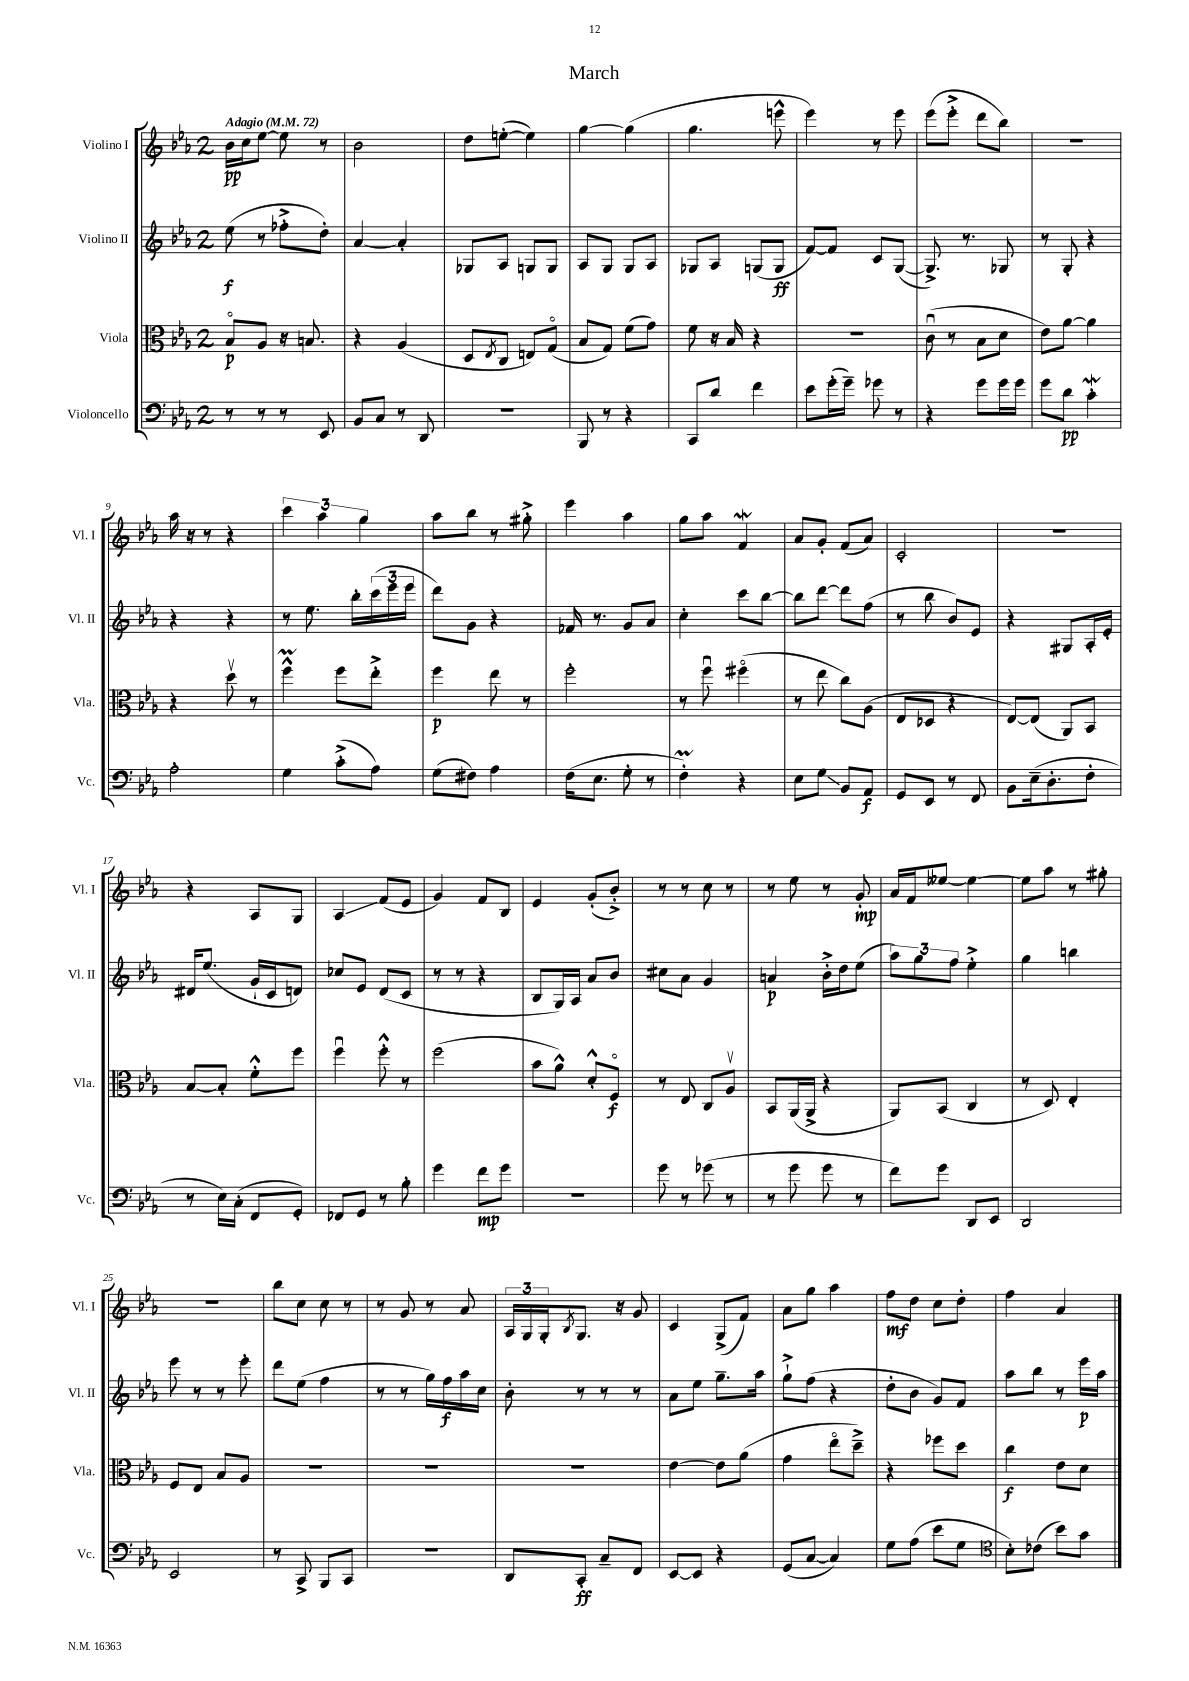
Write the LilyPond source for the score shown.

\header { title = "March" }
<<
\new StaffGroup <<
\new Staff = "s0" \with { instrumentName = "Violino I" shortInstrumentName = "Vl. I" } {
    \clef treble \key ees \major \once \override Staff.TimeSignature.style = #'single-digit \time 2/4 \tempo "Adagio" 4 = 72
    bes'16\pp c''16 ees''8~ ees''8 r8 |
    bes'2 |
    d''8 e''8~-.( e''4) |
    g''4~ g''4( |
    g''4. e'''8-^ |
    ees'''4) r8 ees'''8 |
    ees'''8( ees'''8-.-> d'''8 bes''8) |
    R2 |
    aes''16 r16 r8 r4 |
    \tuplet 3/2 { c'''4 aes''4 g''4 } |
    aes''8 bes''8 r8 gis''8-.-> |
    ees'''4 aes''4 |
    g''8 aes''8 f'4\mordent |
    aes'8 g'8-. f'8( aes'8) |
    c'2-. |
    R2 |
    r4 aes8 g8 |
    aes4\glissando f'8( ees'8 |
    g'4) f'8 bes8 |
    ees'4 g'8-.( bes'8-.->) |
    r8 r8 c''8 r8 |
    r8 ees''8 r8 g'8-.\mp |
    aes'16 f'16 eeses''8~ eeses''4~ |
    eeses''8 aes''8 r8 gis''8-. |
    R2 |
    bes''8 c''8 c''8 r8 |
    r8 g'8 r8 aes'8 |
    \tuplet 3/2 { aes16 g16 g16-. } \acciaccatura { bes8 } g8. r16 g'8 |
    c'4 g8->( f'8) |
    aes'8 g''8 aes''4 |
    f''8\mf d''8 c''8 d''8-. |
    f''4 aes'4 \bar "|." |
}
\new Staff = "s1" \with { instrumentName = "Violino II" shortInstrumentName = "Vl. II" } {
    \clef treble \key ees \major \once \override Staff.TimeSignature.style = #'single-digit \time 2/4
    ees''8\f( r8 fes''8-.-> d''8-.) |
    aes'4~ aes'4-. |
    ges8 aes8 g8 g8 |
    aes8 g8 g8 aes8 |
    ges8 aes8 g8( g8\ff |
    f'8~) f'8 c'8 g8~( |
    g8.->) r8. ges8 |
    r8 g8-. r4 |
    r4 r4 |
    r8 ees''8. bes''16-. \tuplet 3/2 { c'''16( ees'''16 ees'''16 } |
    d'''8) g'8 r4 |
    fes'16 r8. g'8 aes'8 |
    c''4-. c'''8 bes''8~ |
    bes''8 d'''8~ d'''8 f''8( |
    r8 bes''8 bes'8) ees'8 |
    r4 gis8 aes16-. ees'16-. |
    dis'16 ees''8.( g'16-! c'16 d'8) |
    ces''8 ees'8 d'8( c'8 |
    r8 r8 r4 |
    bes8 g16) aes16 aes'8 bes'8 |
    cis''8 aes'8 g'4 |
    a'4\p bes'16-.-> d''16 ees''8( |
    \tuplet 3/2 { aes''8) g''8 f''8 } ees''4-.-> |
    g''4 b''4 |
    ees'''8 r8 r8 ees'''8-. |
    d'''8 ees''8( f''4 |
    r8 r8 g''16) f''16\f aes''16 c''16 |
    bes'8-. r8 r8 r8 |
    aes'8 ees''8 g''8.-- aes''16 |
    g''8-!-> f''8( r4 |
    d''8-. bes'8 g'8) f'8 |
    aes''8 bes''8 r8 ees'''16\p aes''16 \bar "|." |
}
\new Staff = "s2" \with { instrumentName = "Viola" shortInstrumentName = "Vla." } {
    \clef alto \key ees \major \once \override Staff.TimeSignature.style = #'single-digit \time 2/4
    bes8\flageolet\p aes8 r16 b8. |
    r4 aes4( |
    d8 \acciaccatura { ees8 } c8 e8) g8\flageolet( |
    bes8 g8) f'8( g'8) |
    f'8 r16 bes16 r4 |
    r2 |
    c'8\downbow( r8 bes8 d'8 |
    ees'8) aes'8~ aes'4 |
    r4 d''8\upbow r8 |
    f''4-^\prall f''8 ees''8-.-> |
    f''4\p ees''8 r8 |
    f''2-. |
    r8 f''8\downbow fis''4\flageolet( |
    r8 ees''8 c''8) aes8( |
    ees8 des8 r4 |
    ees8~) ees8( aes,8) bes,8 |
    bes8~ bes8-. f'8-.-^ f''8 |
    f''4\downbow f''8-.-^ r8 |
    f''2( |
    bes'8 aes'8-^) d'8-.-^ f8\flageolet\f |
    r8 ees8 c8 aes8\upbow |
    bes,8 aes,16( aes,16-> r4 |
    aes,8) bes,8( c4 |
    r8 d8) ees4-. |
    f8 ees8 bes8 aes8 |
    R2 |
    R2 |
    R2 |
    ees'4~ ees'8 aes'8( |
    g'4 ees''8\flageolet d''8--->) |
    r4 fes''8 d''8 |
    c''4\f ees'8 d'8 \bar "|." |
}
\new Staff = "s3" \with { instrumentName = "Violoncello" shortInstrumentName = "Vc." } {
    \clef bass \key ees \major \once \override Staff.TimeSignature.style = #'single-digit \time 2/4
    r8 r8 r8 ees,8 |
    bes,8 c8 r8 d,8 |
    r2 |
    bes,,8 r8 r4 |
    c,8 d'8 f'4 |
    ees'8 g'16-.( g'16--) ges'8 r8 |
    r4 g'8 g'16 g'16 |
    g'8 d'8\pp c'4-.\mordent |
    aes2-. |
    g4 c'8-.->( aes8) |
    g8( fis8) aes4 |
    f16( ees8. g8-. r8 |
    f4-.\prall) r4 |
    ees8 g8\glissando bes,8 aes,8\f |
    g,8 ees,8 r8 f,8 |
    bes,8 ees16--( d8.-. f8-. |
    r8 ees16) c16-.( f,8 g,8-.) |
    fes,8 g,8 r8 bes8-. |
    g'4 f'8\mp g'8 |
    r2 |
    g'8 r8 ges'8( r8 |
    r8 g'8 g'8 r8 |
    f'8) g'8 d,8 ees,8 |
    d,2 |
    ees,2 |
    r8 c,8-> bes,,8 c,8 |
    r2 |
    d,8 c,8-.\ff c8-- f,8 |
    ees,8~ ees,8 r4 |
    g,8( c8~ c4) |
    g8 aes8( ees'8 g8 |
    \clef tenor bes8-.) ces'8( bes'8) g'8 \bar "|." |
}
>>
>>
